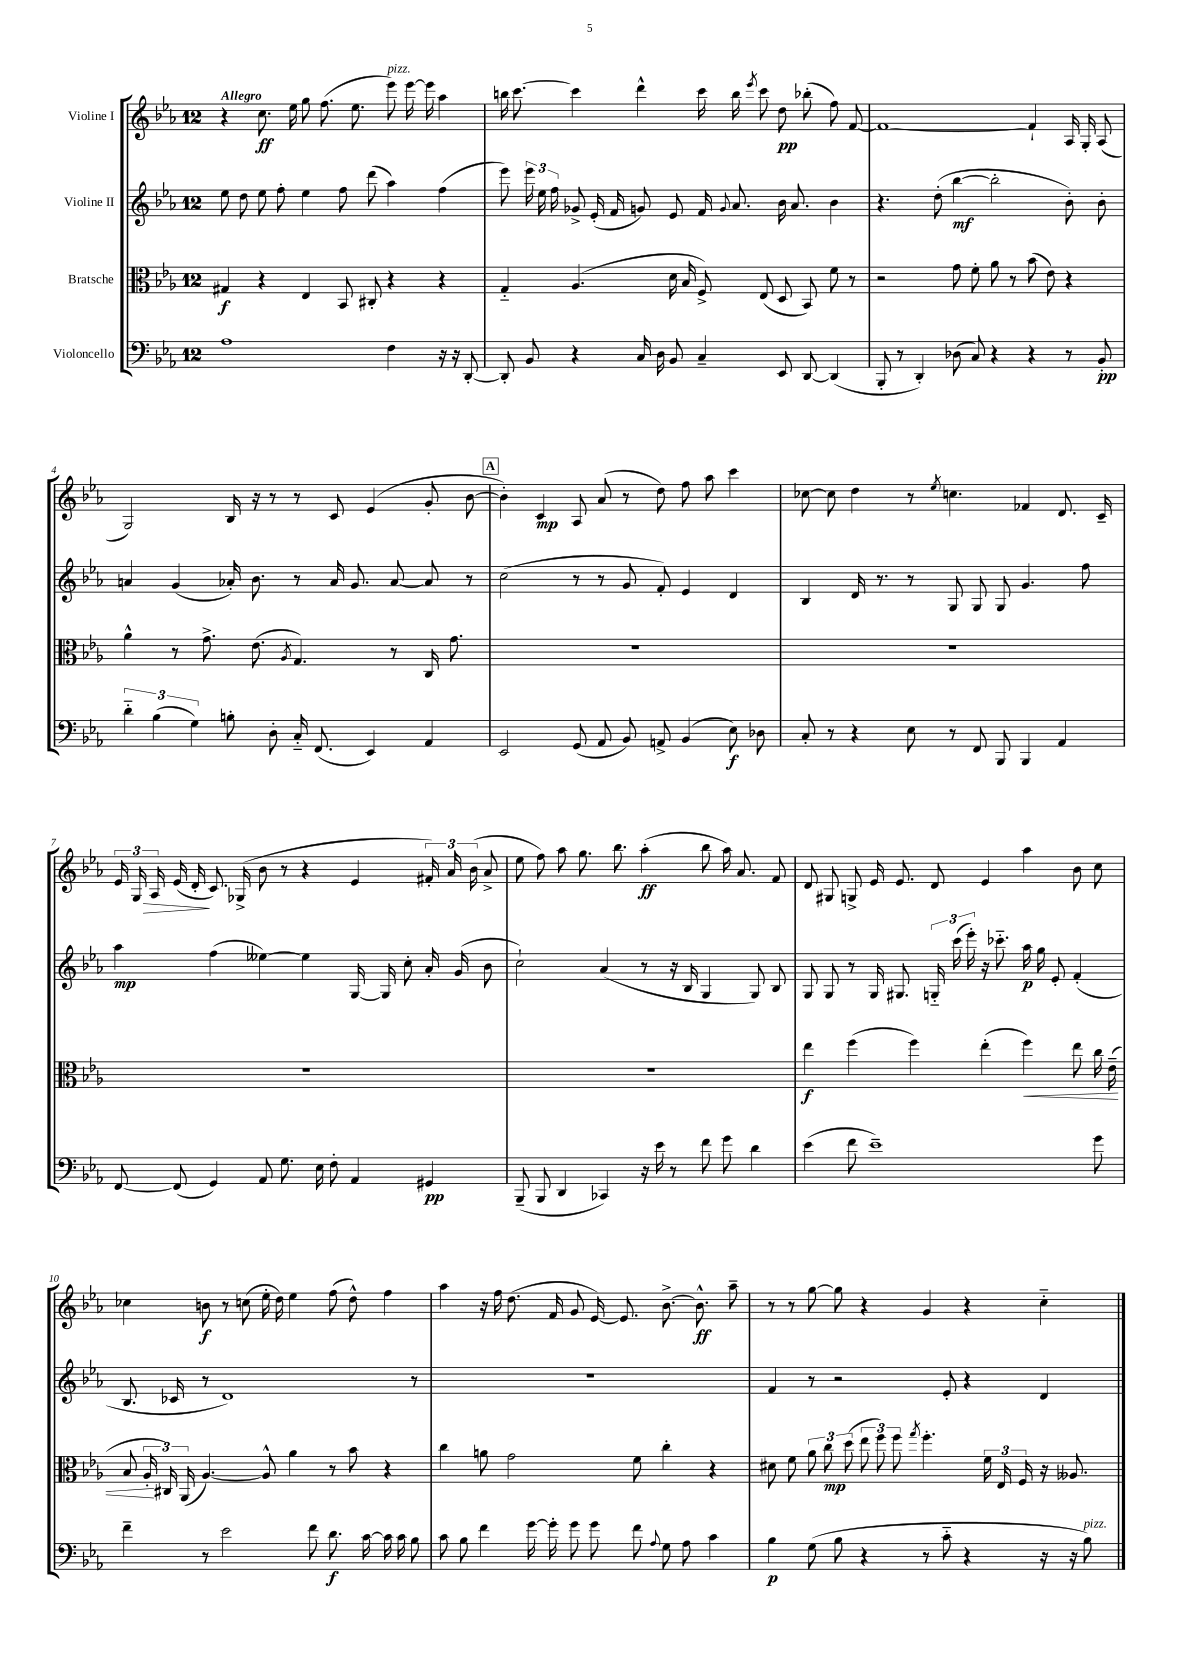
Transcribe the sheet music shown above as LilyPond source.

<<
\new StaffGroup <<
\new Staff = "s0" \with { instrumentName = "Violine I" } {
    \clef treble \key ees \major \once \override Staff.TimeSignature.style = #'single-digit \time 12/8 \tempo "Allegro"
    \autoBeamOff r4 c''8.\ff ees''16 g''8 f''8.( ees''8. ees'''8^\markup { \italic "pizz." }) ees'''16~ ees'''16 aes''4 |
    b''16 c'''8.~ c'''4 d'''4-^ c'''16 b''16 \acciaccatura { ees'''8 } c'''8 d''8\pp bes''8-.( f''8) f'8~ |
    f'1~ f'4-! aes16 g16-. aes8( |
    g2) bes16 r16 r8 r8 c'8 ees'4( g'8-. bes'8~ |
    \mark \markup { \box "A" } bes'4-.) c'4\mp aes8 aes'8( r8 d''8) f''8 aes''8 c'''4 |
    ces''8~ ces''8 d''4 r8 \acciaccatura { ees''8 } c''4. fes'4 d'8. c'16-- |
    \tuplet 3/2 { ees'16 g16 aes16\> } ees'16( d'16-.\! c'8.) ges16->( bes'8 r8 r4 ees'4 \tuplet 3/2 { fis'16-.) aes'16 bes'16( } aes'8-> |
    ees''8 f''8) aes''8 g''8. bes''8. aes''4-.\ff( bes''8 aes''16) aes'8. f'8 |
    d'8 gis8 g8-> ees'16 ees'8. d'8 ees'4 aes''4 bes'8 c''8 |
    ces''4 b'8\f r8 c''8( ees''16-. d''16) ees''4 f''8( d''8-^) f''4 |
    aes''4 r16 f''16 d''8.( f'16 g'8 ees'16~) ees'8. bes'8.~-> bes'8.-^\ff aes''8-- |
    r8 r8 g''8~ g''8 r4 g'4 r4 c''4-_ \bar "|." |
}
\new Staff = "s1" \with { instrumentName = "Violine II" } {
    \clef treble \key ees \major \once \override Staff.TimeSignature.style = #'single-digit \time 12/8
    \autoBeamOff ees''8 d''8 ees''8 f''8-. ees''4 f''8 d'''8( aes''4) f''4( |
    ees'''8) \tuplet 3/2 { ees'''16 ees''16 f''16 } ges'8-> ees'16-.( f'16 g'8) ees'8 f'16 \appoggiatura { g'8 } aes'8. bes'16 aes'8. bes'4 |
    r4. d''8-.( bes''4~\mf bes''2-. bes'8-.) bes'8-. |
    a'4 g'4( aes'16-.) bes'8. r8 aes'16 g'8. aes'8~ aes'8 r8 |
    \mark \markup { \box "A" } c''2( r8 r8 g'8 f'8-.) ees'4 d'4 |
    bes4 d'16 r8. r8 g8 g8 g8 g'4. f''8 |
    aes''4\mp f''4( eeses''4~) eeses''4 g16~ g16 c''8-. aes'16-. g'16( bes'8 |
    c''2-!) aes'4( r8 r16 bes16 g4 g8) bes8 |
    g8 g8 r8 g16 gis8. \tuplet 3/2 { g16-_ c'''16( ees'''16-.) } r16 ces'''8.-_ aes''16\p g''16 ees'8-. f'4-.( |
    bes8. ces'16 r8 d'1) r8 |
    R1. |
    f'4 r8 r2 ees'8-. r4 d'4 \bar "|." |
}
\new Staff = "s2" \with { instrumentName = "Bratsche" } {
    \clef alto \key ees \major \once \override Staff.TimeSignature.style = #'single-digit \time 12/8
    \autoBeamOff gis4\f r4 ees4 bes,8 cis8-. r4 r4 |
    g4-_ aes4.( d'16 bes16 f8->) ees8( d8 bes,8) f'8 r8 |
    r2 g'8 f'8-. aes'8 r8 bes'8( ees'8) r4 |
    aes'4-^ r8 g'8.-> ees'8.( \acciaccatura { aes8 } g4.) r8 c16 g'8. |
    \mark \markup { \box "A" } R1. |
    R1. |
    R1. |
    R1. |
    ees''4\f f''4( f''4) ees''4-.( f''4\<) ees''8 c''16 ees'16--( |
    bes8 \tuplet 3/2 { aes16-.\! cis16) aes,16( } aes4.~) aes8-^ aes'4 r8 bes'8 r4 |
    c''4 a'8 g'2 f'8 c''4-. r4 |
    dis'8 f'8 \tuplet 3/2 { aes'8 c''8\mp d''8( } \tuplet 3/2 { ees''8 f''8) f''8 } \acciaccatura { g''8 } f''4.-. \tuplet 3/2 { f'16 ees16 f16 } r16 aeses8. \bar "|." |
}
\new Staff = "s3" \with { instrumentName = "Violoncello" } {
    \clef bass \key ees \major \once \override Staff.TimeSignature.style = #'single-digit \time 12/8
    \autoBeamOff aes1 f4 r16 r16 d,8~-. |
    d,8-. bes,8 r4 c16 d16 bes,8 c4-- ees,8 d,8~ d,4( |
    bes,,8-. r8 d,4-.) des8( c8) r4 r4 r8 bes,8-.\pp |
    \tuplet 3/2 { d'4-_ bes4( g4) } b8-. d8-. c16-_ f,8.( ees,4) aes,4 |
    \mark \markup { \box "A" } ees,2 g,8( aes,8 bes,8) a,8-> bes,4( ees8\f) des8 |
    c8-. r8 r4 ees8 r8 f,8 bes,,8 bes,,4 aes,4 |
    f,8~ f,8( g,4) aes,8 g8. ees16 f8-. aes,4 gis,4\pp |
    bes,,8--( bes,,8 d,4 ces,4) r16 ees'16 r8 f'8 g'8 d'4 |
    ees'4( f'8 ees'1--) g'8 |
    f'4-- r8 ees'2 f'8 d'8.\f c'16~ c'16 c'16 bes8 |
    c'8 bes8 f'4 g'16~ g'16-. g'8 g'8 f'8 \appoggiatura { aes8 } g8 aes8 c'4 |
    bes4\p g8( bes8 r4 r8 c'8-_ r4 r16 r16 bes8^\markup { \italic "pizz." }) \bar "|." |
}
>>
>>
